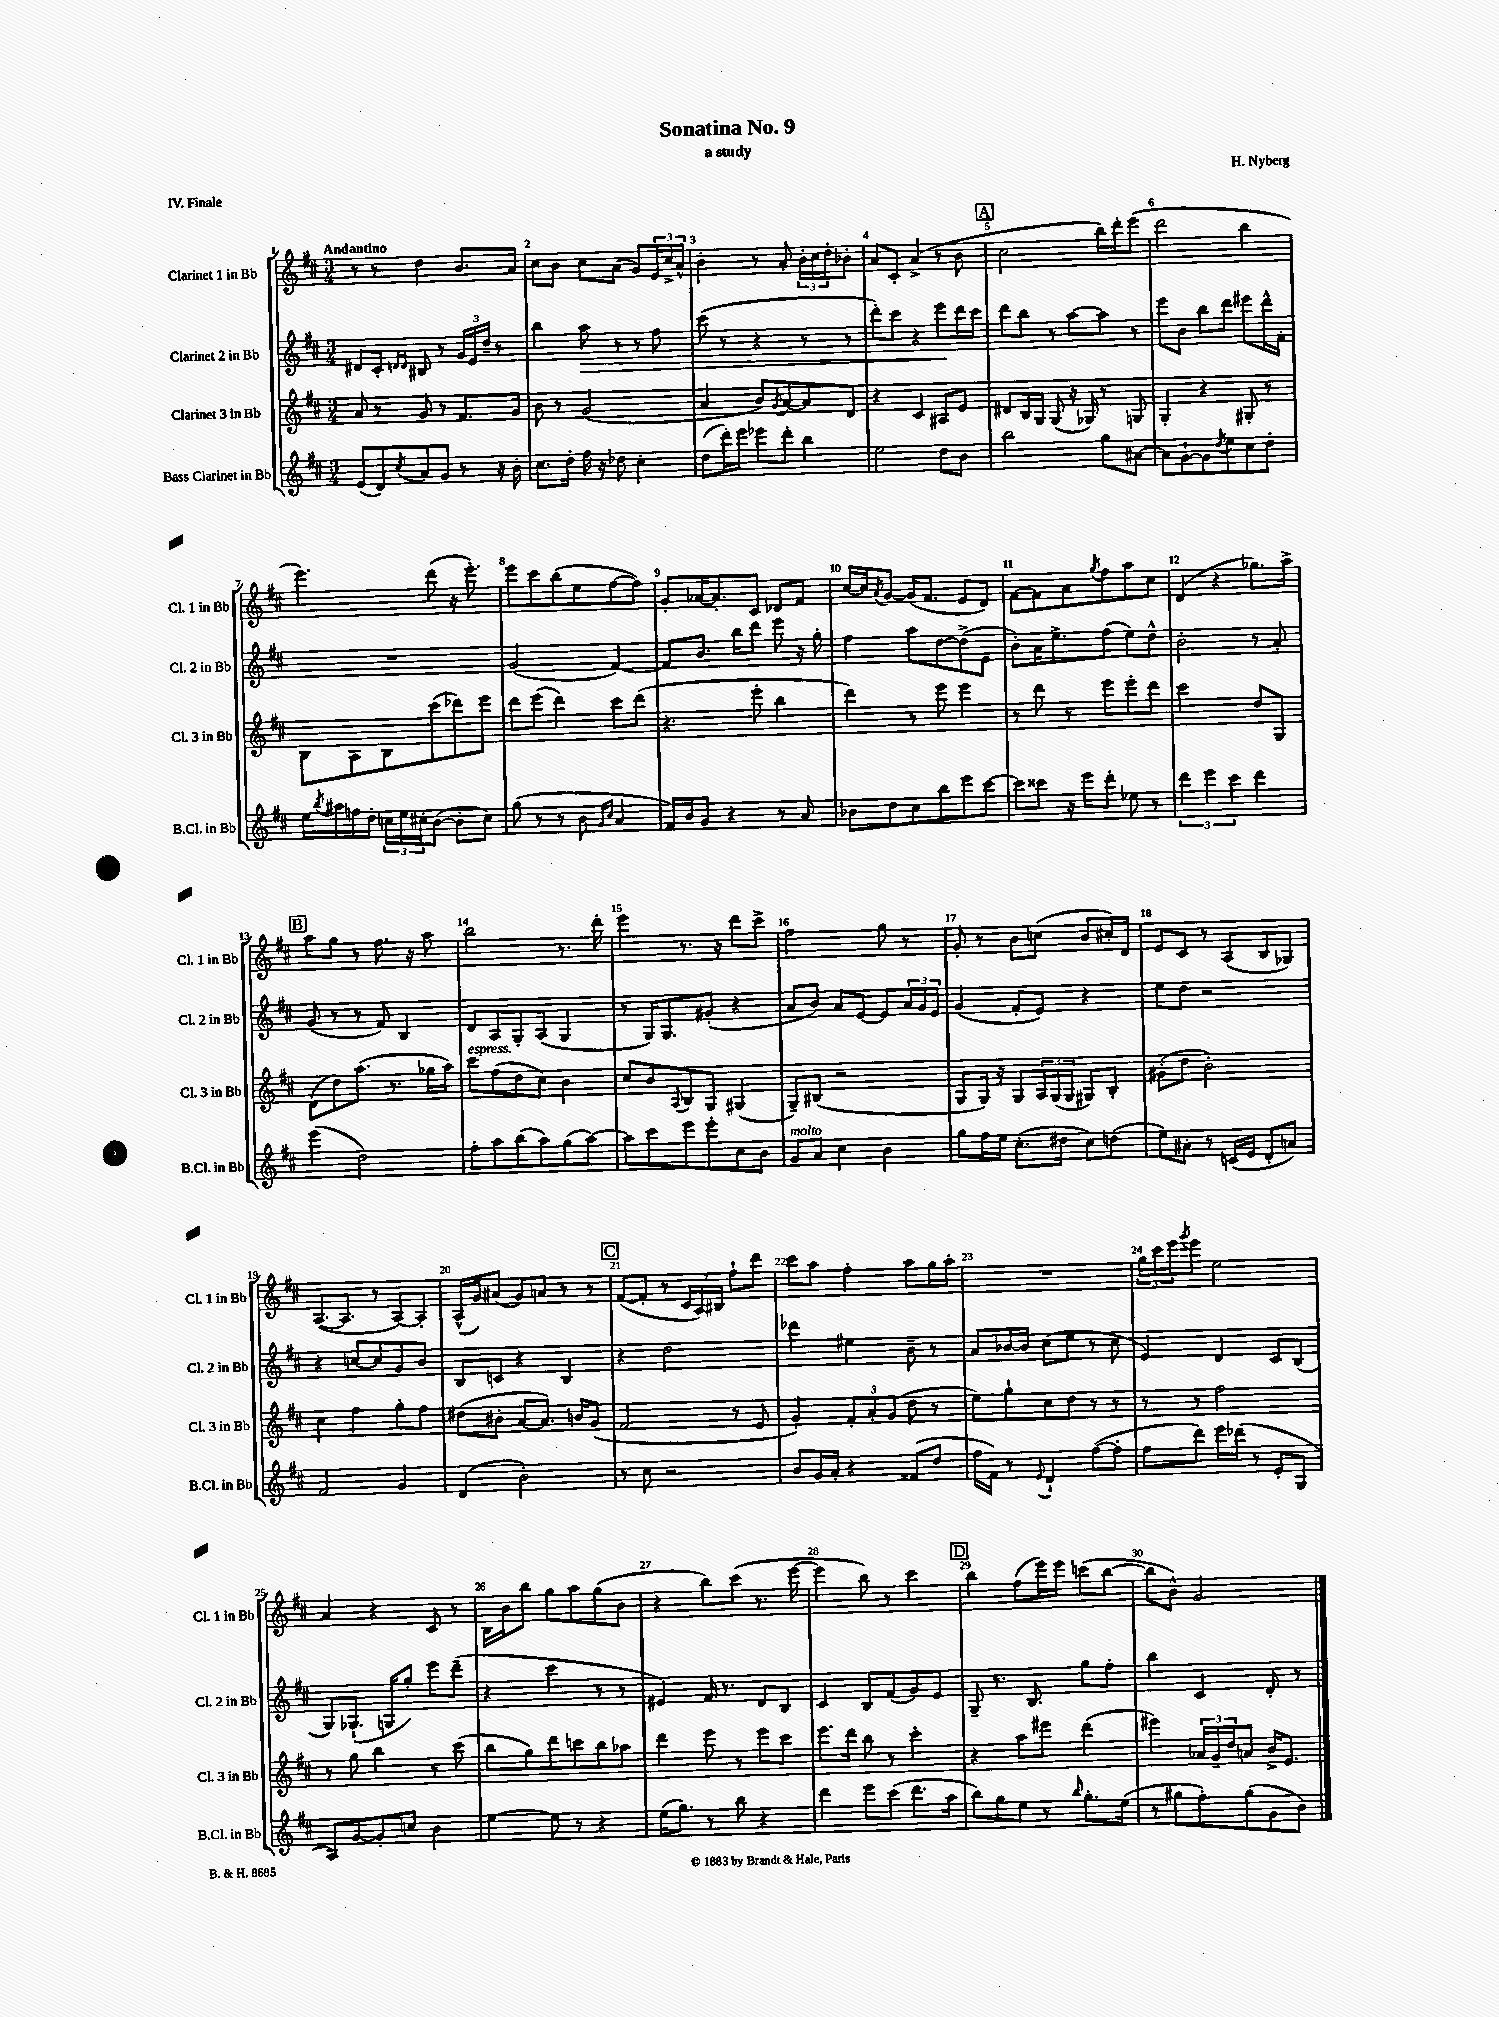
\header { title = "Sonatina No. 9" composer = "H. Nyberg" subtitle = "a study" piece = "IV. Finale" }
<<
\new StaffGroup <<
\new Staff = "s0" \with { instrumentName = "Clarinet 1 in Bb" shortInstrumentName = "Cl. 1 in Bb" } {
    \clef treble \key d \major \numericTimeSignature \time 3/4 \tempo "Andantino"
    r8 r8 d''4 b'8. a'16 |
    cis''8 b'8 cis''8 a'8( g'8) \tuplet 3/2 { e'16 cis''16-> a'16-^ } |
    b'4-. r8 a'8-. \tuplet 3/2 { b'16-. cis''16 d''16-. } bes'8-. |
    a'8 cis'8-. a'4->( r8 b'8 |
    \mark \markup { \box "A" } cis''2 b''16) d'''16-. e'''8( |
    d'''2 b''4 |
    e'''4.) d'''8( r16 e'''8.-.) |
    e'''8 cis'''8 b''8( e''8 fis''8~ fis''8) |
    g'8-. aes'16~ aes'8.-. cis'8 des'8 fis'8 |
    cis''16~ cis''16 \acciaccatura { a'8 } g'8~ g'16( fis'8. e'8 d'8) |
    fis'8~ fis'8 a'8 \acciaccatura { g''8 } fis''8 a''8 cis''8 |
    d'4( r4 ges''8.) a''16-> |
    \mark \markup { \box "B" } a''8 g''8 r8 fis''8. r16 a''8 |
    b''2 r8. d'''16-. |
    e'''4 r8. r16 d'''8 cis'''8-> |
    fis''2 g''8 r8 |
    g'8-. r8 b'8 c''8( b'8 cis''16-.) d'16 |
    e'8 cis'8 r8 a8( b8 ges8) |
    a8.~( a8. r8 a8~) a8-. |
    a16-^( g'16) ais'8( g'8) a'8 r8 r8 |
    \mark \markup { \box "C" } fis'8~( fis'8-. r8 \tuplet 3/2 { cis'16 a16) bis16 } fis''8-! d'''8 |
    cis'''8 a''8 fis''4-. a''8 g''16 a''16-. |
    R2. |
    \tuplet 3/2 { g''16 cis'''16 e'''16 } \acciaccatura { g'''8 } e'''8 e''2 |
    a'4 r4 cis'8 r8 |
    b16 b'16 b''8 g''8 a''8 g''8( b'8 |
    r4 b''8) cis'''8( r8. e'''16~ |
    e'''4 b''8) r8 cis'''4 |
    \mark \markup { \box "D" } b''4 fis''8( e'''16) e'''16 c'''8( b''8~ |
    b''8 b'8-^) g'2 \bar "|." |
}
\new Staff = "s1" \with { instrumentName = "Clarinet 2 in Bb" shortInstrumentName = "Cl. 2 in Bb" } {
    \clef treble \key d \major \numericTimeSignature \time 3/4
    dis'8 cis'8-. \grace { d'16 d'16 } bis8 r8 \tuplet 3/2 { g'16 e'16 d''16-- } r8 |
    b''4 a''8\> r8 r8 fis''8 |
    cis'''8( r8 r4 r8 r8 |
    d'''8-.) cis'''8 r4 e'''8\! d'''16 cis'''16 |
    \mark \markup { \box "A" } d'''8 b''8 r8 a''8~ a''8 r8 |
    e'''8 b'8 b''8 d'''8 eis'''8 d'''16-^ fis'16-. |
    R2. |
    g'2( fis'4~) |
    fis'8 b'8. b''16 d'''8 e'''8 r16 g''16-. |
    fis''4 a''8 d''8~ d''8->( e'8 |
    b'8-.) a'16 e''8.-> fis''8( e''8) d''8-^ |
    b'2-. r8 a'8-. |
    \mark \markup { \box "B" } g'8( r8 r8 fis'8) b4 |
    d'8 a8 g8-. a8( g4 |
    r8 g16) g8. gis'8-.( r4 |
    a'8 b'8) a'8 e'8~ e'8 \tuplet 3/2 { a'16 g'16 e'16 } |
    g'4( fis'8-. e'8) r4 |
    e''8 d''8 r2 |
    r4 c''8~ c''8 g'8 b'8 |
    b8 c'8 r4 b4 |
    \mark \markup { \box "C" } r4 d''2 |
    des'''4 eis''4 b'8-- r8 |
    a'8 bes'16~ bes'16 cis''8( e''8 r8 cis''8 |
    e'4) d'4 cis'8 b8( |
    g8) ges8.-!( g16 g''8-.) e'''8 d'''8--( |
    r4 cis'''4 r8 r8 |
    eis'4) fis'16 r8. d'8 b8 |
    cis'4 b8 fis'8( g'8) e'8 |
    \mark \markup { \box "D" } g8-- r8. b8. g''8 fis''8-. |
    b''4 cis'4 d'8-. r8 \bar "|." |
}
\new Staff = "s2" \with { instrumentName = "Clarinet 3 in Bb" shortInstrumentName = "Cl. 3 in Bb" } {
    \clef treble \key d \major \numericTimeSignature \time 3/4
    a'8 r8 g'8 r8 fis'8. g'16 |
    b'8 r8 g'2( |
    a'4 b'8) \acciaccatura { g'8 } a'8~ a'8 d'8 |
    r4 cis'4 ais8 e'8 |
    \mark \markup { \box "A" } dis'8 b16 g16 g8( r16 ges16) r8 g8 |
    g4-. r4 gis8-. r8 |
    b8 a8 b8 cis'''8( des'''8) e'''8 |
    d'''8 e'''8( d'''4) cis'''8 d'''8( |
    r4. e'''8-. b''4 |
    d'''4) r8 e'''8 e'''4 |
    r8 d'''8 r8 e'''8 e'''8-. d'''8 |
    cis'''2 d''8 g8 |
    \mark \markup { \box "B" } d'8( d''8) a''8.( r8. ges''16 a''16) |
    cis'''8^\markup { \italic "espress." } fis''8( d''8 cis''8) b'4 |
    cis''8 b'8 \appoggiatura { a8 } b8 g8 gis4( |
    g8--) bis8( r2 |
    g8 g16) r16 g8 \tuplet 3/2 { a16 g16( g16 } gis8) b8-. |
    gis'8-.( d''8 b'2-.) |
    cis''4 fis''4 g''8-. fis''8 |
    dis''8( bis'8-. a'8~ a'8.) b'16 g'8( |
    \mark \markup { \box "C" } fis'2 r8 e'8 |
    g'4-.) \tuplet 3/2 { fis'8-. a'8-. g'8( } d''8 r8 |
    e''8) g''8-! cis''8 d''8 r8 r8 |
    r8 r8 fis''2 |
    r8 g''8 b''4 r8 cis'''8( |
    b''8 g''8) d'''8 c'''8 b''8 aes''8 |
    d'''4 e'''8 r8 e'''8 cis'''8 |
    e'''8. d'''16 b''8 r8 cis'''4-. |
    \mark \markup { \box "D" } r4 a''8 eis'''8 d'''4( |
    eis'''4) \tuplet 3/2 { aes'16 g'16-- d''16 } a'8 b'16-> e'8. \bar "|." |
}
\new Staff = "s3" \with { instrumentName = "Bass Clarinet in Bb" shortInstrumentName = "B.Cl. in Bb" } {
    \clef treble \key d \major \numericTimeSignature \time 3/4
    e'8( d'8) \acciaccatura { cis''8 } a'8 g'8 r8 r16 b'16-. |
    cis''8. d''16-. fis''16 r16 des''8 cis''4-. |
    d''8( d'''16-.) e'''16 ees'''8 d'''8-. b''4 |
    e''2 d''8 b'8 |
    \mark \markup { \box "A" } b''2 g''8 ais'8~ |
    ais'8 g'8~-! g'8 \acciaccatura { d''8 } e''8 cis''8 d''8-. |
    e''16 \acciaccatura { b''8 } ais''16 f''16 d''16-. \tuplet 3/2 { c''16 e''16 cis''16-. } b'8~( b'8-. cis''8) |
    g''8( r8 r8 b'8 \grace { g'16 cis''16 } a'4 |
    fis'16) b'16 g'8 r4 r8 a'8 |
    bes'8 d''8 cis''8 b''8 e'''8 cis'''8~ |
    cis'''8 cisis'''8 r16 e'''16 d'''8-. ees''8 r8 |
    \tuplet 3/2 { d'''4 e'''4 cis'''4 } d'''4 |
    \mark \markup { \box "B" } e'''4( d''2) |
    fis''8-. a''8 b''8( a''8) g''8( a''8~) |
    a''8 cis'''8 e'''8 e'''8-. cis''8 b'8 |
    g'8^\markup { \italic "molto" } a'8 cis''4 b'4 |
    g''8 fis''16 e''16 cis''8.-.( dis''16 cis''8) d''8( |
    e''8) ais'8-. r8 c'16( e'16 d'8-. a'8) |
    fis'2 g'4 |
    d'4( b'2-.) |
    \mark \markup { \box "C" } r8 cis''8 r2 |
    b'8 g'16 a'16-. r4 fisis'8( d''8 |
    fis''16 fis'16) r8 \appoggiatura { e'8 } d'4-! fis''8~( fis''8-. |
    fis''8 d'''8) e'''16 des'''16( r8 e'8-. g8 |
    a8) g'8~ g'8-. c''8 b'4 |
    e''4~ e''8 r8 r4 |
    e''16( g''8.) r8 b''8 r4 |
    d'''4 e'''8 cis'''8( d'''8. a''16 |
    \mark \markup { \box "D" } b''8) g''8 e''8 r8 \grace { b''16 } g''8.-. e''16( |
    r8 gis''8 fis''8-.) gis''8( g'8 b'8) \bar "|." |
}
>>
>>
\layout { \context { \Score \override BarNumber.break-visibility = ##(#f #t #t) barNumberVisibility = #all-bar-numbers-visible } }
